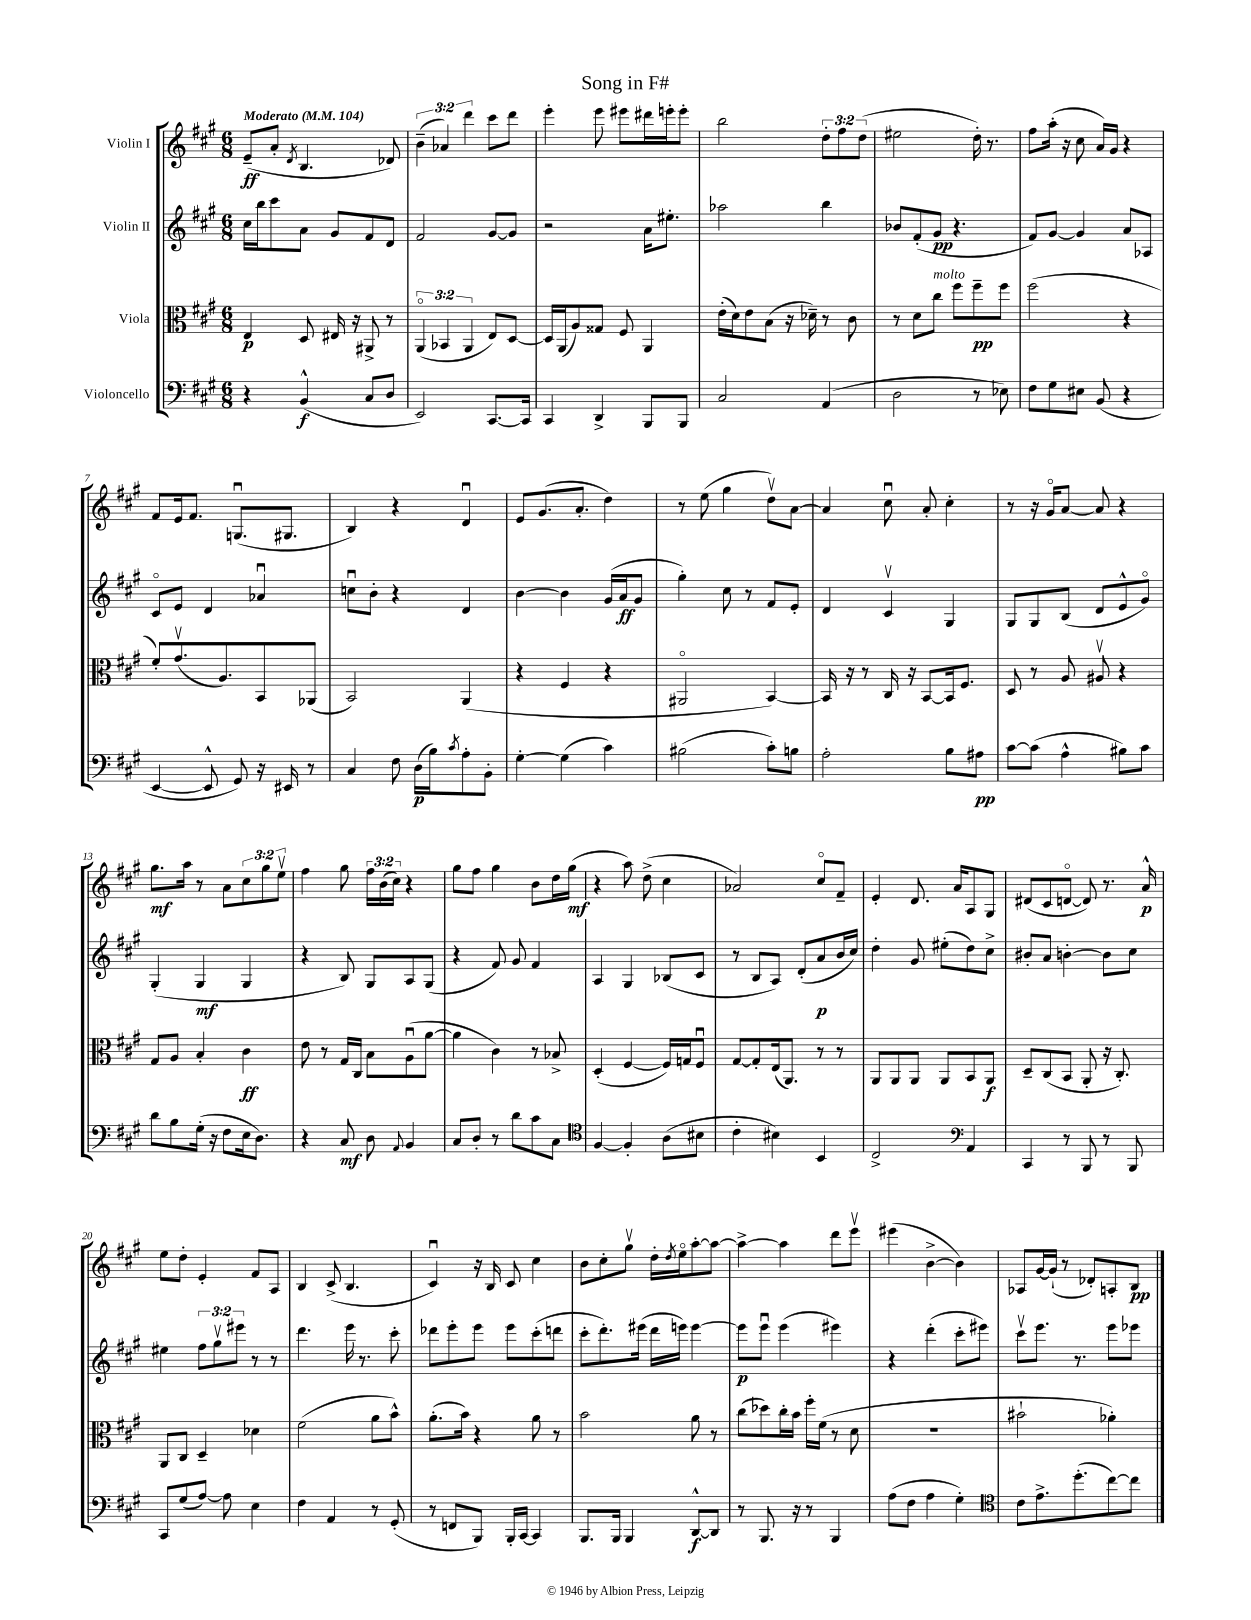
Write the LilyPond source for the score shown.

\header { title = "Song in F#" }
<<
\new StaffGroup <<
\new Staff = "s0" \with { instrumentName = "Violin I" } {
    \clef treble \key a \major \numericTimeSignature \time 6/8 \override Staff.TupletNumber.text = #tuplet-number::calc-fraction-text \tempo "Moderato" 4 = 104
    e'8--\ff( a'8-. \acciaccatura { d'8 } b4. des'8) |
    \tuplet 3/2 { b'4--( aes'4) d'''4 } cis'''8 d'''8 |
    e'''4-. e'''8 eis'''8 dis'''16 e'''16-. e'''8-. |
    b''2 \tuplet 3/2 { d''8-. fis''8 d''8( } |
    eis''2 d''16-.) r8. |
    fis''8 a''16-.( r16 cis''8 a'16) gis'16 r4 |
    fis'8 e'16 fis'8. g8.\downbow( gis8. |
    b4) r4 d'4\downbow |
    e'8 gis'8.( a'8.-. d''4) |
    r8 e''8( gis''4 d''8\upbow) a'8~ |
    a'4 cis''8\downbow a'8-. cis''4-. |
    r8 r16 gis'16\flageolet a'8~ a'8 r4 |
    gis''8.\mf a''16 r8 a'8 \tuplet 3/2 { cis''8 gis''8 e''8\upbow } |
    fis''4 gis''8 \tuplet 3/2 { fis''16 b'16( cis''16) } r4 |
    gis''8 fis''8 gis''4 b'8 d''16 gis''16\mf( |
    r4 a''8) d''8->( cis''4 |
    aes'2) cis''8\flageolet fis'8-- |
    e'4-. d'8. a'16 a8 gis8 |
    dis'8( cis'8 d'8~\flageolet d'8) r8. a'16-^\p |
    e''8 d''8-. e'4-. fis'8 a8 |
    b4 cis'8->( b4. |
    cis'4\downbow) r16 b16 cis'8 cis''4 |
    b'8 cis''8-. gis''8\upbow d''16-. \acciaccatura { d''8 } e''16\flageolet a''8~-. a''8~ |
    a''4~-> a''4 d'''8 e'''8\upbow |
    eis'''4( b'4~-> b'4) |
    aes8 gis'16~ gis'16-!( r8 des'8-.) a8-. b8\pp \bar "|." |
}
\new Staff = "s1" \with { instrumentName = "Violin II" } {
    \clef treble \key a \major \numericTimeSignature \time 6/8 \override Staff.TupletNumber.text = #tuplet-number::calc-fraction-text
    cis''16 b''16 cis'''8 a'8 gis'8 fis'8 d'8 |
    fis'2 gis'8~ gis'8 |
    r2 a'16 eis''8.-. |
    aes''2 b''4 |
    bes'8 fis'8-.( gis'8\pp r4. |
    fis'8) gis'8~ gis'4 a'8 aes8 |
    cis'8\flageolet e'8 d'4 aes'4\downbow |
    c''8\downbow b'8-. r4 d'4 |
    b'4~ b'4 gis'16( a'16\ff gis'8 |
    gis''4-.) cis''8 r8 fis'8 e'8-. |
    d'4 cis'4\upbow gis4 |
    gis8 gis8 b8( d'8 e'8-^ gis'8\flageolet) |
    gis4-.( gis4\mf gis4 |
    r4 b8) gis8 a8 gis8( |
    r4 fis'8) gis'8 fis'4 |
    a4 gis4 bes8( cis'8 |
    r8 b8 a8) d'8-.( a'8\p b'16 cis''16) |
    d''4-. gis'8 eis''8-.( d''8) cis''8-> |
    bis'8-. a'8 b'4~-. b'8 cis''8 |
    eis''4 \tuplet 3/2 { fis''8 gis''8\upbow eis'''8 } r8 r8 |
    d'''4. e'''16 r8. cis'''8-. |
    des'''8 e'''8-. e'''8 e'''8 cis'''8-.( d'''8 |
    cis'''8-. d'''8.-.) eis'''16( d'''16 e'''16) e'''4~ |
    e'''8\p e'''8\downbow e'''4( eis'''4) |
    r4 d'''4-.( cis'''8-. eis'''8) |
    cis'''8\upbow e'''8. r8. e'''8 ees'''8 \bar "|." |
}
\new Staff = "s2" \with { instrumentName = "Viola" } {
    \clef alto \key a \major \numericTimeSignature \time 6/8 \override Staff.TupletNumber.text = #tuplet-number::calc-fraction-text
    e4\p d8 eis16 r16 ais,8-> r8 |
    \tuplet 3/2 { a,4\flageolet( bes,4 a,4 } e8) d8~ |
    d16 a,16( a8) gisis8 fis8 a,4 |
    e'16-.( d'16) e'8 b8( r16 des'16--) r8 cis'8 |
    r8 d'8 cis''8^\markup { \italic "molto" } fis''8 fis''8--\pp fis''8 |
    fis''2( r4 |
    fis'8-.) gis'8.\upbow( a8.) b,8 aes,8( |
    b,2) a,4( |
    r4 fis4 r4 |
    ais,2\flageolet b,4~) |
    b,16 r16 r8 cis16 r16 b,8~ b,16 fis8. |
    d8 r8 a8 ais8\upbow r4 |
    gis8 a8 b4-. cis'4\ff |
    e'8 r8 gis16 cis16 b8 a8\downbow( a'8~ |
    a'4 cis'4) r8 bes8-> |
    d4-.( fis4~ fis16) g16 fis8\downbow |
    gis8~ gis8-. e16( a,8.) r8 r8 |
    a,8 a,8 a,8 a,8 b,8 a,8\f |
    d8-- cis8( b,8 a,8-. r16 cis8.-.) |
    a,8 cis8 d4-- des'4 |
    fis'2( a'8 b'8-^) |
    a'8.-.( b'16) r4 a'8 r8 |
    b'2 a'8 r8 |
    cis''8( des''8) cis''16-. b'16 fis''16-. fis'16( r8 d'8 |
    R2. |
    bis'2-! aes'4-.) \bar "|." |
}
\new Staff = "s3" \with { instrumentName = "Violoncello" } {
    \clef bass \key a \major \numericTimeSignature \time 6/8
    r4 b,4-^\f( cis8 d8 |
    e,2) cis,8.~ cis,16 |
    cis,4 d,4-> b,,8 b,,8 |
    cis2 a,4( |
    d2 r8 ees8) |
    fis8 gis8 eis8 b,8( r4 |
    e,4~ e,8-^ gis,8) r16 eis,16 r8 |
    cis4 fis8 d16\p( b16) \acciaccatura { cis'8 } a8-. b,8-. |
    gis4~-. gis4( cis'4) |
    bis2( cis'8-.) b8 |
    a2-. b8 ais8\pp |
    cis'8~ cis'8( a4-^ bis8) cis'8 |
    d'8 b8 gis16-.( r16 fis8 e16 d8.) |
    r4 cis8\mf d8 \appoggiatura { a,8 } b,4 |
    cis8 d8-. r8 d'8 cis'8 cis8 |
    \clef tenor fis4~ fis4-. a8( bis8 |
    cis'4-. bis4) b,4 |
    cis2-> \clef bass a,4 |
    cis,4 r8 b,,8 r8 b,,8 |
    cis,8 gis8( a8~) a8 e4 |
    fis4 a,4 r8 gis,8-.( |
    r8 f,8 b,,8) b,,16-. cis,16~ cis,4 |
    b,,8. b,,16 b,,4 d,8~-^\f d,8 |
    r8 b,,8. r16 r8 b,,4 |
    a8( fis8 a4 gis4-.) |
    \clef tenor cis'8 e'8.-> d''8.-.( cis''8~) cis''8 \bar "|." |
}
>>
>>
